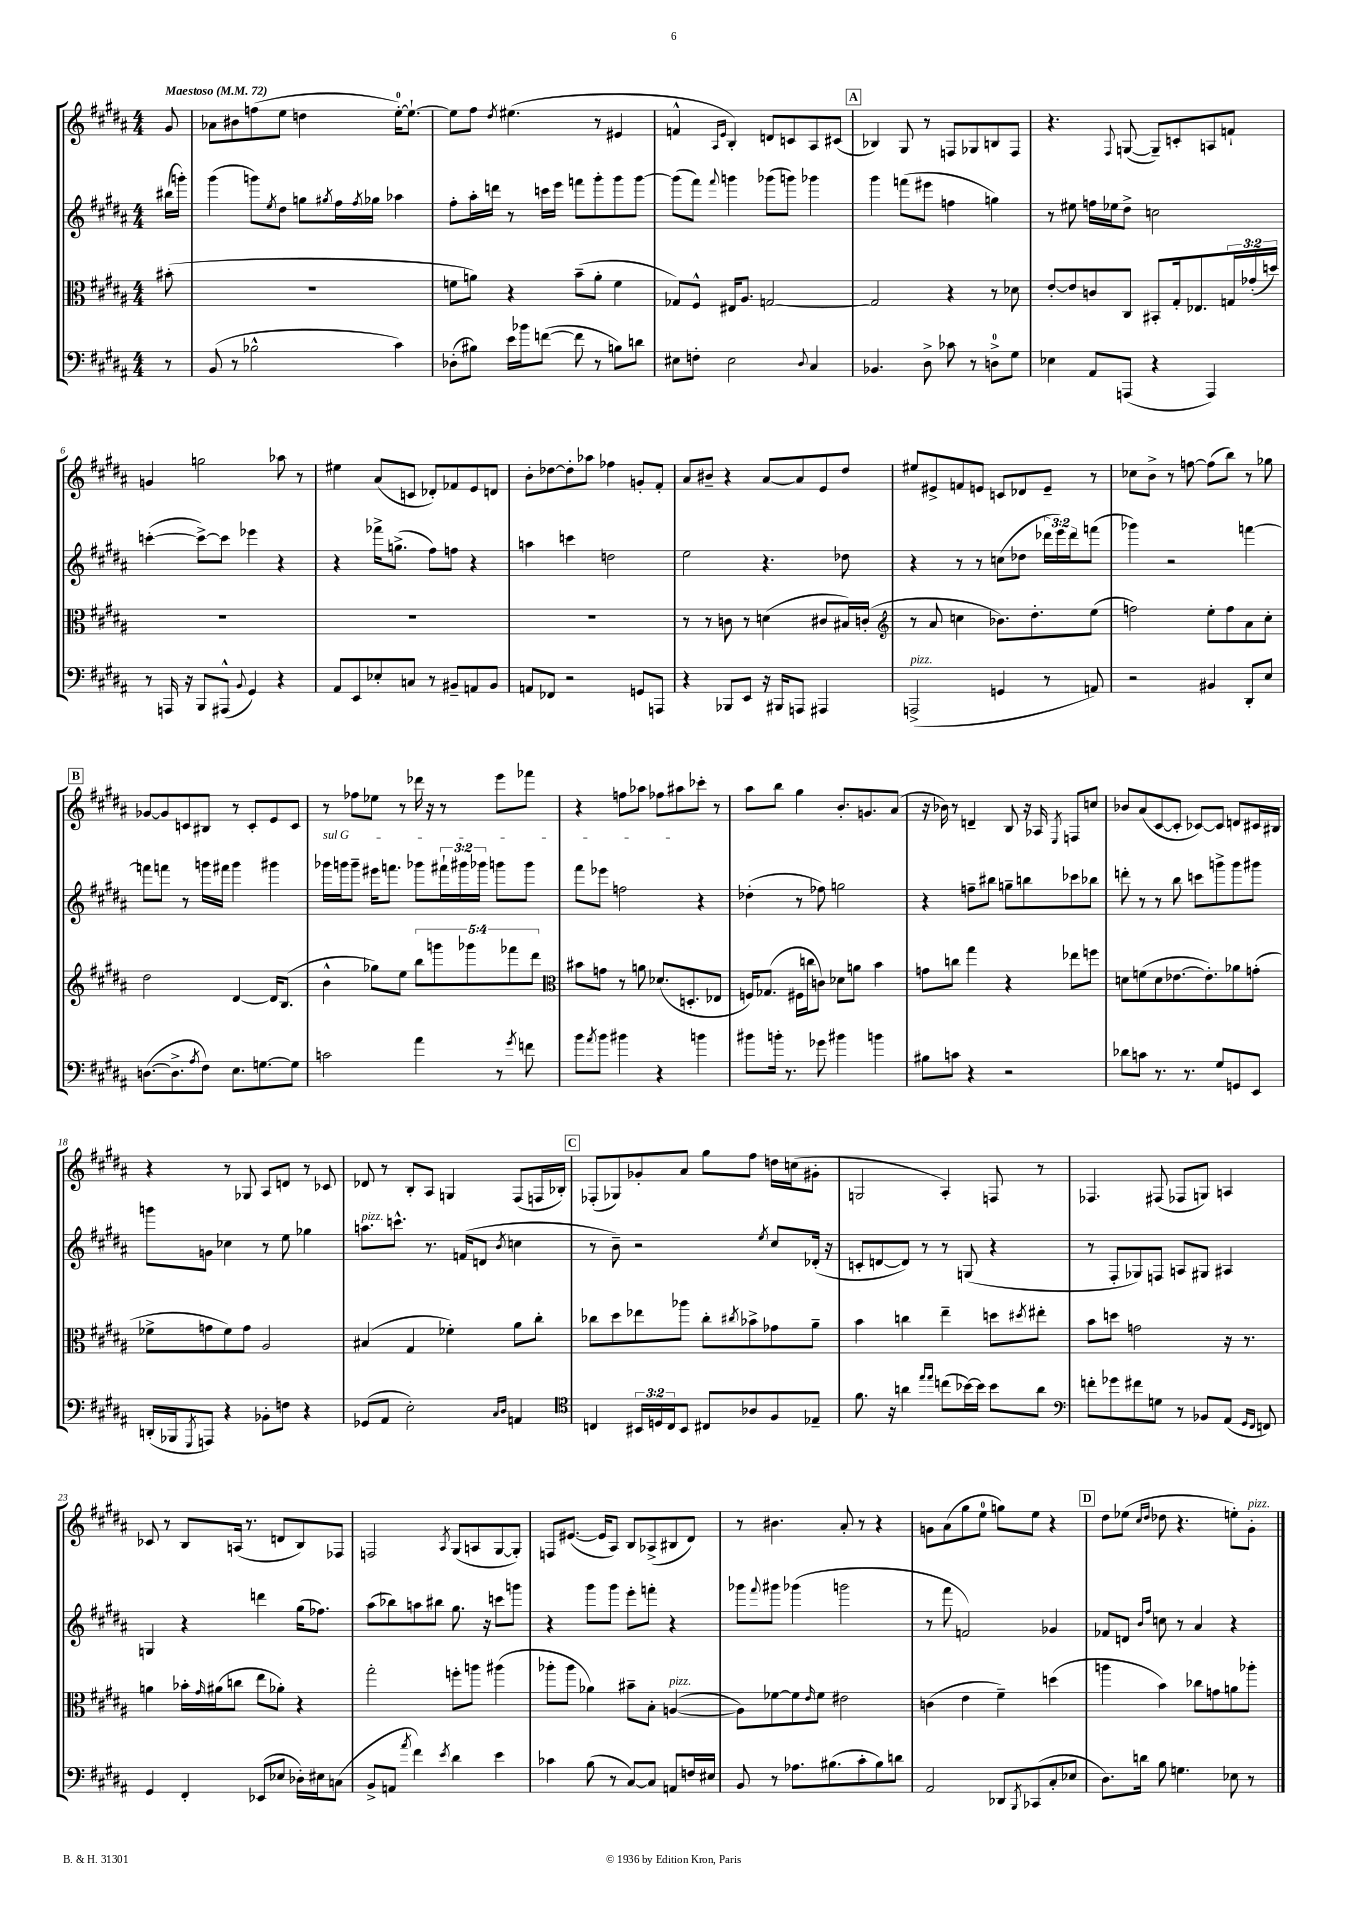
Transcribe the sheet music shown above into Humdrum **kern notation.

**kern	**kern	**kern	**kern
*part4	*part3	*part2	*part1
*staff4	*staff3	*staff2	*staff1
*clefF4	*clefC3	*clefG2	*clefG2
*k[f#c#g#d#a#]	*k[f#c#g#d#a#]	*k[f#c#g#d#a#]	*k[f#c#g#d#a#]
*M4/4	*M4/4	*M4/4	*M4/4
*MM72	*MM72	*MM72	*MM72
=	=	=	=
!	!	!	!LO:TX:a:B:t=Maestoso
8r	(8b#X'\	(16bb#X\LL	8g#/
.	.	16gggn'\JJ)	.
=1	=1	=1	=1
(8BB/	1r	(4ggg#\	8a-X\L
8r	.	.	8b#X\
2B-X^^\	.	8gggn\L)	(8ffn\
.	.	8qee/	.
.	.	8dd#\J	8ee\J
.	.	8ggn\L	4ddn\
.	.	8qgg#X/	.
.	.	16ff#\L	.
.	.	8qff#/	.
.	.	16gg-X\JJ	.
4c#\)	.	4aa-X\	[16ee'\KL)
.	.	.	8.ee`\J_
=2	=2	=2	=2
(8D-X'\L	8fn\L	8ff#'\L	8ee\L]
8B#X\J)	8an\J)	16aa#'\L	8ff#\J
.	.	16dddn\JJ	.
.	.	.	8qdd#/
16e\LL	4r	8r	(4.ee#X\
16b-X\J	.	.	.
([8fn\J	.	16cccn\LL	.
.	.	16eee\JJ	.
8f\]	(8b~\L	8fffn\L	.
8r	8a'\J	8ggg#'\	8r
8Bn\L)	4f\	8ggg#\	4e#X/
8dn\J	.	[8ggg#\J	.
=3	=3	=3	=3
8E#X\L	8G-X/L)	(8ggg#\L]	4fn^^/
8Fn'\J	8F#^^/J	8fff#\J)	.
.	.	.	16qqA#/LL
.	.	8qqfff#/	16qqe/JJ
2E#\	16E#X/KL	4gggn\	4B'/)
.	8.A#/J	.	.
.	[2Gn/	(8ggg-X\L	8dn/L
.	.	8gggn\J)	8cn/
8qqD#/	.	.	.
4C#/	.	4ggg-X\	8A#/
.	.	.	(8c#X/J
!!LO:REH:place=s1:t=A
=4	=4	=4	=4
4.BB-X/	2G/]	4ggg#\	4B-X/)
.	.	(8fffn\L	8G#/
8D#^\	.	8eee#X\J	8r
8c-X\	4r	4ffn\	8Fn/L
8r	.	.	8G-X/
8Dn^\L	8r	4ggn\)	8Bn/
8G#\J	8d-X\	.	8F/J
=5	=5	=5	=5
4E-X\	[8e'/L	8r	4.r
.	8e/]	8ee#X\	.
8AA#/L	8cn/	16ffn\LL	.
.	.	16ee-X\J	.
.	.	.	8qqF#/
(8AAAn/J	8C#/J	8dd#^\J	([8Gn/
4r	8BB#X'/L	2ccn\	8G~/L])
.	16G#'/k	.	8cn'/
.	8.E-X/	.	.
4AAA/)	.	.	8An/
.	24Gn/L	.	8fn`/J
.	(24g-X'/	.	.
.	24ddn/JJ)	.	.
!!LO:LB:g=z
=6	=6	=6	=6
8r	1r	([4cccn'\	4gn/
16AAAn/	.	.	.
16r	.	.	.
8BBB/L	.	8ccc^\L_)	2ggn\
(8AAA#X^^/J	.	8ccc\J]	.
8qqBB/	.	.	.
4GG#/)	.	4eee-X\	.
4r	.	4r	8aa-X\
.	.	.	8r
=7	=7	=7	=7
8AA#/L	1r	4r	4ee#X\
8EE/	.	.	.
8E-X'/	.	16fff-X^\KL	(8a#/L
.	.	(8.ggn^\J	.
8Cn/J	.	.	8cn/J
8r	.	8ff#\L)	8d-X'/L)
8BB#X~/L	.	8ffn\J	8f-X/
8AAn/	.	4r	8e/
8BB#/J	.	.	8dn/J
=8	=8	=8	=8
8AAn/L	1r	4aan\	8b'\L
8FF-X/J	.	.	[8dd-X\
2r	.	4cccn\	8dd-'\]
.	.	.	8aa-X\J
.	.	2ddn\	4ff-X\
8GGn/L	.	.	8gn'/L
8AAAn/J	.	.	8f#'/J
=9	=9	=9	=9
4r	8r	2ee\	8a#/L
.	8r	.	8b#X~/J
8BBB-X/L	8cn\	.	4r
8EE/J	8r	.	.
16r	(4dn\	4.r	[8a#/L
16BBB#X/KL	.	.	.
8AAAn/J	.	.	8a#/]
4AAA#X/	8c#X/L	.	8e/
.	16B#X/L)	8dd-X\	8dd#/J
.	(16cn'/JJ	.	.
=10	=10	=10	=10
*	*clefG2	*	*
!LO:TX:a:i:t=pizz.	!	!	!
(2AAAn^/	8r	4r	8ee#X/L
.	8a#/	.	8e#X^/
.	4ccn\	8r	8fn/
.	.	8r	8en/J
4GGn/	8.b-X\L)	(8ccn\L	8cn/L
.	.	8dd-X\J	8d-X/
.	8.dd#'\	.	.
8r	.	24ddd-X\LL	8e~/J
.	.	24eee\)	.
.	.	24ddd-\J	.
8AAn/)	(8ee\J	(8fffn\J	8r
=11	=11	=11	=11
2r	2ffn\)	4ggg-X\)	8cc-X\L
.	.	.	8b^\J
.	.	2r	8r
.	.	.	[8ffn\
4BB#X/	8ee'\L	.	(8ff\L]
.	8ff\	.	8bb\J)
8DD#'/L	8a#\	[4fffn\	8r
8E/J	8cc#'\J	.	8gg-X\
!!LO:LB:g=z
!!LO:REH:place=s1:t=B
=12	=12	=12	=12
([8.Dn\L	2dd#\	8fffn\L]	[8g-X/L
.	.	8fffn\J	8g-/]
8.D^\]	.	.	.
.	.	8r	8cn/
8qA#/	.	.	.
8F#\J)	.	16gggn\LL	8B#X/J
.	.	16fff#X\JJ	.
8.E\L	[4d#/	4ggg\	8r
.	.	.	8c'/L
[8.Gn\	.	.	.
.	16d#/KL]	4ggg#X\	8e/
.	(8.B/J	.	.
8G\J]	.	.	8c/J
=13	=13	=13	=13
!	!	!LO:TX:a:i:t=sul G	!
2cn\	4b^^\	16ggg-X\LL	8r
.	.	16gggn\J	.
.	.	8ggg~\J	8ff-X\L
.	8gg-X\L)	16eee#X\KL	8ee-X\J
.	.	8.fffn\J	.
.	8ee\J	.	8r
4a#\	10bb\L	8ggg-X\L	16ddd-X\
.	.	.	16r
.	10gggn\	.	.
.	.	24fff#X`\L	8r
.	.	24ggg#X\	.
.	10ggg-X\	.	.
.	.	24ggg-X\JJ	.
8r	.	8gggn\L	8eee\L
.	10fff-X\	.	.
8qg#/	.	.	.
8fn\	.	8ggg\J	8fff-X\J
.	10ddd#\J	.	.
=14	=14	=14	=14
*	*clefC3	*	*
8b\L	8b#X\L	8fff#\L	4r
8qa#/	.	.	.
8b\J	8gn\J	8eee-X\J	.
4b#X\	8r	2ffn\	8ffn\L
.	8an\	.	8aa-X\J
4r	(8.d-X/L	.	8ff-X\L
.	.	.	8aa#X\
.	8.Dn'/	.	.
4bn\	.	4r	8ccc-X'\J
.	8E-X/J	.	8r
=15	=15	=15	=15
8b#X\L	16Fn/KL)	(4dd-X'\	8aa#\L
.	(8.G-X/J	.	.
16bn'\Jk	.	.	8bb\J
8.r	.	.	.
.	16F#X\LL	8r	4gg#\
.	16ccn\J	.	.
8g-X\	8cn\J)	8ff-X\)	.
4b#X\	8d-X\L	2ggn\	8.b'/L
.	8an\J	.	.
.	.	.	8.gn/
4bn\	4b\	.	.
.	.	.	(8a#/J
=16	=16	=16	=16
8B#X\L	8gn\L	4r	16r
.	.	.	16b-X\)
8cn\J	8ccn\J	.	8r
4r	4gg#\	8ffn~\L	4dn~/
.	.	8bb#X\J	.
2r	4r	8ggn~\L	8B/
.	.	8bbn\	16r
.	.	.	16A-X/
.	.	.	8qE/
.	8ee-X\L	8ccc-X\	8Fn/L
.	8ffn\J	8bb-X\J	8ccn/J
=17	=17	=17	=17
8d-X\L	8dn\L	8dddn'\	8b-X/L
8cn\J	(8fn\	8r	(8a#/
8.r	8d\	8r	[8c#/
.	[8.e-X\	8bb\	8c#'/J]
8.r	.	.	.
.	.	8cccn\L	[8c-X/L)
.	8.e-'\])	.	.
8G#/L	.	8gggn^\	8c-/J]
8GGn/	8a-X\	8ggg\	8dn/L
8EE/J	(8gn'\J	8ggg#X\J	16c#X/L
.	.	.	16B#X/JJ
!!LO:LB:g=z
=18	=18	=18	=18
(16DDn'/LL	8f-X^\L	8gggn\L	4r
16BBB-X/J	.	.	.
8qGGG#/	.	.	.
8AAAn/J)	8gn\	8gn\J	.
4r	8f-\)	4cc-X\	8r
.	8g\J	.	8G-X/
8BB-X'\L	2A#/	8r	8A#/L
8Fn\J	.	8ee\	8dn/J
4r	.	4gg-X\	8r
.	.	.	8c-X/
=19	=19	=19	=19
!	!	!LO:TX:a:i:t=pizz.	!
(8GG-X/L	(4B#X/	8.aan\L	8d-X/
8AA#/J	.	.	8r
.	.	8.cccn^^\J	.
2E'\)	4G#/	.	8B'/L
.	.	8.r	8A#/J
.	4f-X'\)	.	4Gn/
.	.	(16fn/KL	.
.	.	8dn/J	.
16qqC#/LL	.	.	.
16qqD#/JJ	.	8qb/	.
4AAn/	8a#\L	4ccn\	(8F#/L
.	8cc#'\J	.	16Fn/L
.	.	.	16B-X'/JJ)
!!LO:REH:place=s1:t=C
=20	=20	=20	=20
*clefC4	*	*	*
4Cn/	8cc-X\L	8r	(8F-X'/L
.	8dd#\	8b~\)	8G-X/)
24BB#X/LL	8ee-X\	2r	8g-X'/
24Dn/	.	.	.
24C/J	.	.	.
8BB#/J	8aa-X\J	.	8a#/J
8C#X/L	8cc-'\L	.	8gg#\L
.	8qcc#X/	.	.
8A-X/	8b-X^\	.	8ff#\J
.	.	8qee/	.
8F#/	8g-X\	8cc#/L	16ddn\LL
.	.	.	(16ccn\J
8E-X~/J	8a#~\J	(16d-X'/Jk	8g#X'\J
.	.	16r	.
=21	=21	=21	=21
8.f#\	4b\	8cn'/L	2Gn/
.	.	[8dn/	.
16r	.	.	.
4an\	4ccn\	8d/J])	.
.	.	8r	.
16qqee/LL	.	.	.
16qqee/JJ	.	.	.
(8ccn\L	4ee~\	8r	4A#'/)
[16b-X\L)	.	(8Gn/	.
16b-\JJ]	.	.	.
8b-\L	8ddn\L	4r	8Fn/
.	8qdd#X/	.	.
8a\J	8ee#X'\J	.	8r
=22	=22	=22	=22
*clefF4	*	*	*
8fn'\L	8b\L	8r	4.F-X/
8g-X\	8ddn\J	8F#'/L	.
8f#X\	2gn\	8G-X/)	.
8Gn\J	.	8Fn/J	(8F#X/
8r	.	8An/L	8F-X/L
8BB-X/L	.	8G#X/J	8Gn/J)
(8AA#/J	16r	4A#X/	4An/
.	8.r	.	.
16qqGG#/LL	.	.	.
16qqFF#/JJ	.	.	.
8FFn/)	.	.	.
!!LO:LB:g=z
=23	=23	=23	=23
4GG#/	4an\	4Gn/	8c-X/
.	.	.	8r
4FF#'/	16b-X'\LL	4r	8B/L
.	16qqg#/	.	.
.	(16a#X\J	.	.
.	8ccn\J	.	(16An/Jk
.	.	.	8.r
(8EE-X/L	8ee\L	4dddn\	.
8E-X/J	8a-X'\J)	.	8dn/L
16D-X'\LL)	4r	(16gg#\KL	8B/)
16E#X\J	.	8.ff-X\J)	.
(8Cn\J	.	.	8F-X/J
=24	=24	=24	=24
8BB^/L	2gg#'\	(8aa#\L	2Fn/
8AAn/J	.	8bb-X\)	.
8qa#/	.	.	.
4f#\)	.	8aan\	.
.	.	8bb#X\J	.
8qe/	.	.	8qA#/
4d#\	8ffn'\L	8.gg#\	(8G#/L
.	8aan\J	.	8An/
.	.	16r	.
4e\	(4aa#X\	8cccn\L	[8G#/
.	.	8gggn\J	8G#'/J])
=25	=25	=25	=25
4c-X\	8aa-X'\L	4r	8Fn/L
.	8aa-\J	.	([8.e#X/J
(8B\	4a-X\)	8ggg#\L	.
.	.	.	16e#/KL]
8r	.	8ggg#\J	8A#/J)
[8C#/L)	8b#X~\L	8eee'\L	8B/L
8C#/J]	8B'\J	8fffn'\J	(8A-X^/
!	!LO:TX:a:i:t=pizz.	!	!
8AAn/L	([4An/	4r	8B#X/
16Fn/L	.	.	8d#/J)
16E#X/JJ	.	.	.
=26	=26	=26	=26
8BB/	8A\L])	8ggg-X\L	8r
.	.	8qqfff#/	.
8r	[8f-X\	8ggg#X\J	4.b#X\
8.A-X\L	8f-\]	(4ggg-X\	.
.	16qqe/	.	.
.	8f-\J	.	.
(8.B#X\	.	.	.
.	2e#X\	2gggn\	8a#'/
8c#'\	.	.	8r
8B#\)	.	.	4r
8dn\J	.	.	.
=27	=27	=27	=27
2AA#/	(4cn\	8r	8gn\L
.	.	8fff#\	(8a#\
.	4e\	2fn/)	8gg#\
.	.	.	8ee\J
8DD-X/L	4f#~\)	.	8ggn\L)
8qBBB/	.	.	.
(8CC-X/	.	.	8ee\J
8C#'/	(4ddn\	4g-X/	4r
8E-X/J	.	.	.
!!LO:REH:place=s1:t=D
=28	=28	=28	=28
8.D#\L)	4aan\	8f-X/L	8dd#\L
.	.	8dn/J	(8ee-X\J
16dn\Jk	.	.	.
.	.	16qqb/LL	16qqcc#/LL
.	.	16qqff#/JJ	16qqdd#/JJ
8B\	4b\)	8ccn\	8dd-X\
4.Gn\	.	8r	4.r
.	8cc-X\L	4a#/	.
.	8gn\	.	.
8E-X\	8an\	4r	8een'\L)
!	!	!	!LO:TX:a:i:t=pizz.
8r	8aa-X'\J	.	8g#'\J
==	==	==	==
*-	*-	*-	*-
